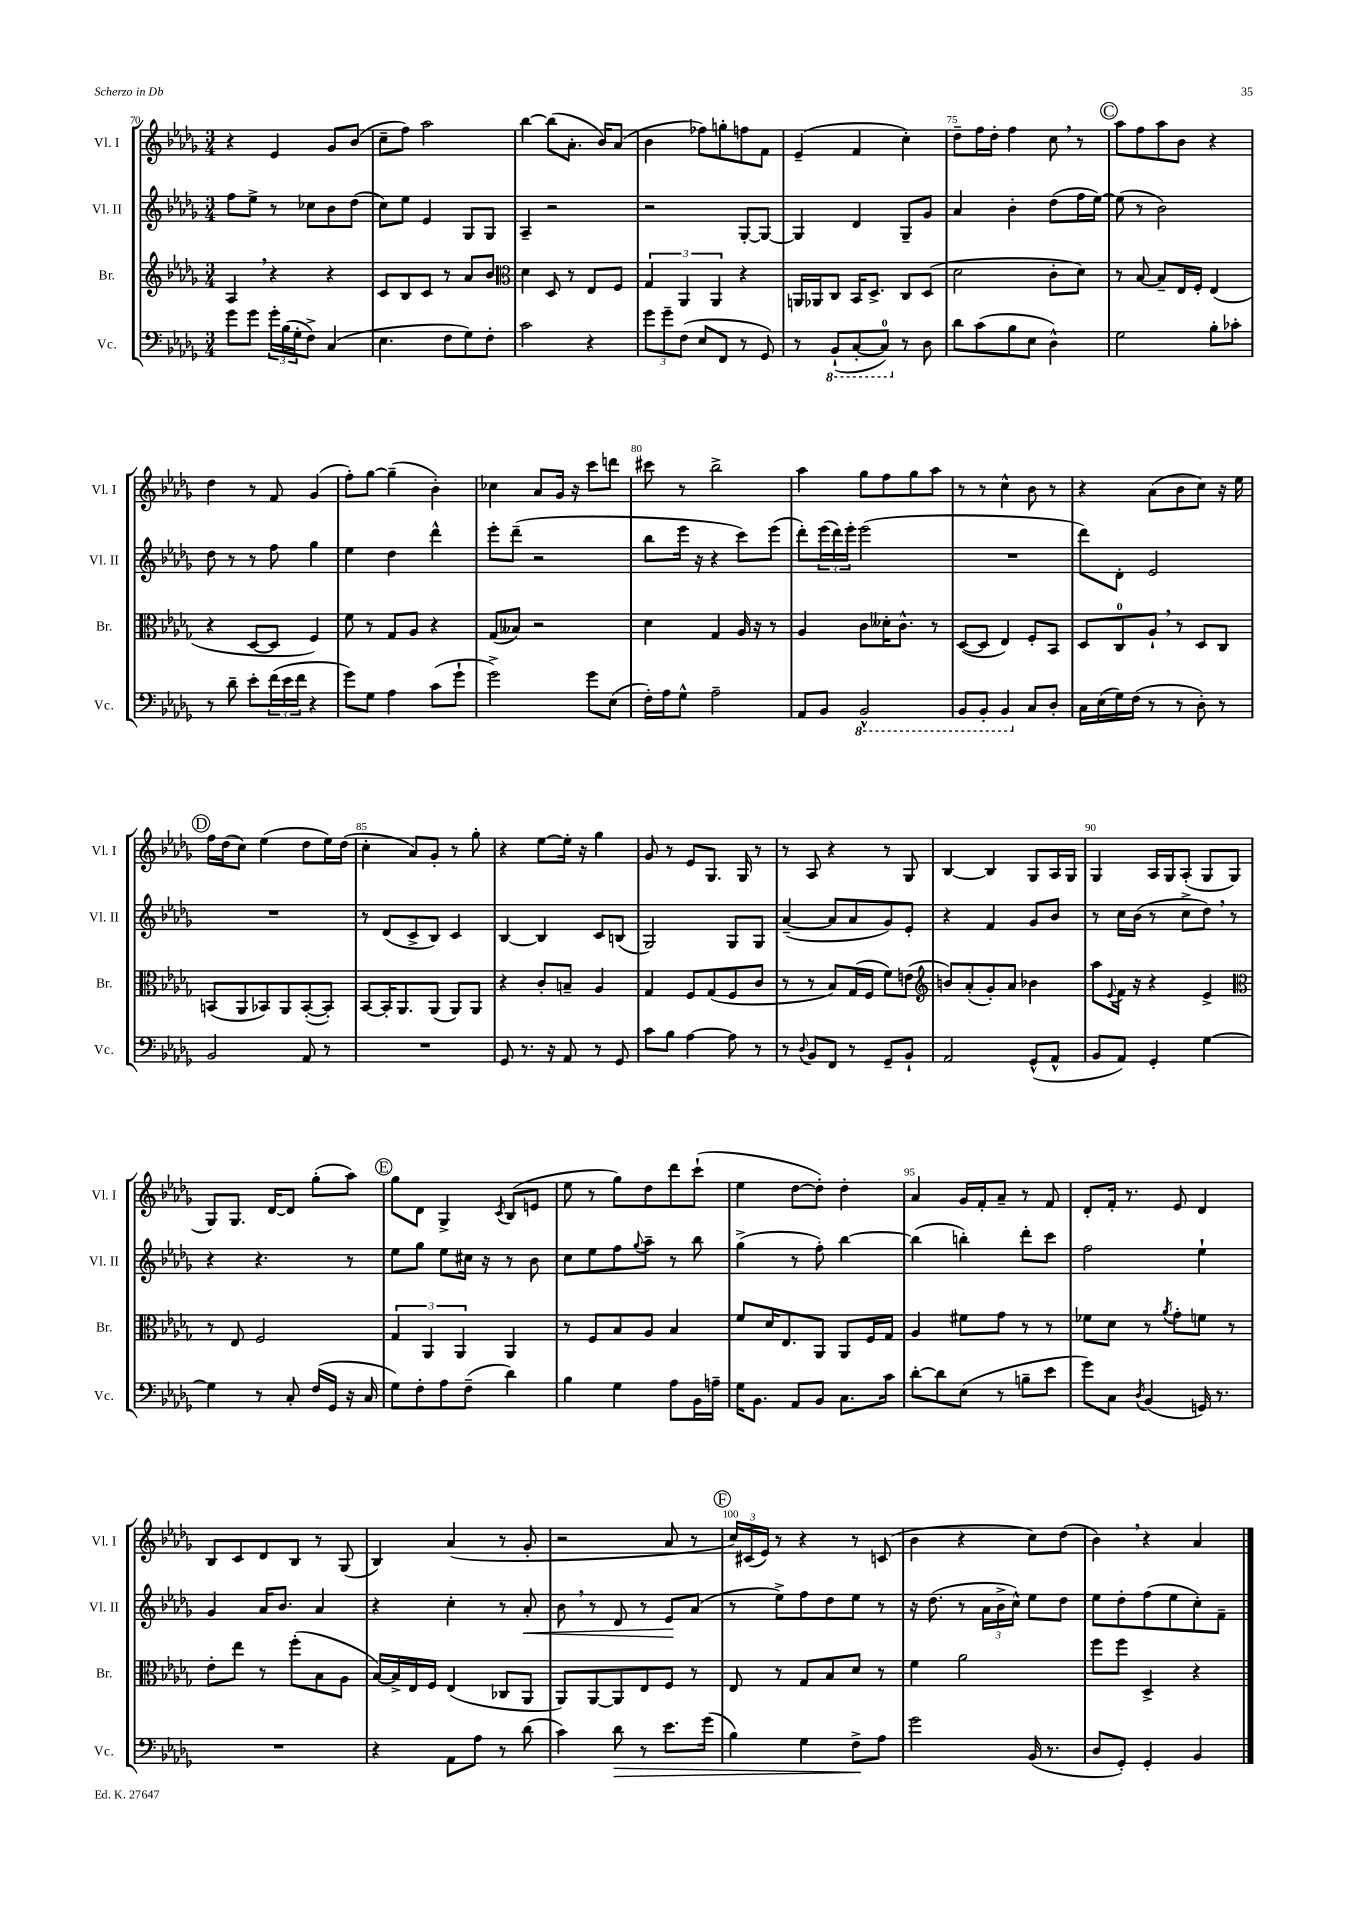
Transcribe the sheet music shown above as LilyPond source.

<<
\new StaffGroup <<
\new Staff = "s0" \with { instrumentName = "Vl. I" shortInstrumentName = "Vl. I" } {
    \clef treble \key des \major \numericTimeSignature \time 3/4
    r4 ees'4 ges'8 bes'8( |
    c''8-- f''8) aes''2 |
    bes''4~ bes''8( aes'8.-. bes'16) aes'8( |
    bes'4 fes''8) g''8-. f''8 f'8 |
    ees'4--( f'4 c''4-.) |
    des''8-- f''16 des''16-. f''4 c''8 \breathe r8 |
    \mark \markup { \circle "C" } aes''8 f''8 aes''8 bes'8 r4 |
    des''4 r8 f'8 ges'4( |
    f''8-.) ges''8~ ges''4--( bes'4-.) |
    ces''4 aes'8 ges'16 r16 c'''8 d'''8 |
    cis'''8 r8 bes''2-> |
    aes''4 ges''8 f''8 ges''8 aes''8 |
    r8 r8 c''4-^ bes'8 r8 |
    r4 aes'8( bes'8 c''8) r16 ees''16 |
    \mark \markup { \circle "D" } f''16 des''16( c''8) ees''4( des''8 ees''16) des''16( |
    c''4-. aes'8) ges'8-. r8 ges''8-. |
    r4 ees''8~ ees''16-. r16 ges''4 |
    ges'8 r8 ees'8 ges8. ges16 r8 |
    r8 aes8 r4 r8 ges8 |
    bes4~ bes4 ges8 aes16 ges16 |
    ges4 aes16 ges16 aes8-.( ges8 ges8 |
    ges8) ges8. des'16~ des'8 ges''8-.( aes''8) |
    \mark \markup { \circle "E" } ges''8 des'8 ges4-> \acciaccatura { c'8 } bes8( e'8 |
    ees''8 r8 ges''8) des''8 des'''8 c'''8-!( |
    ees''4 des''8~ des''8-.) des''4-. |
    aes'4 ges'16 f'16-. aes'8-- r8 f'8 |
    des'8-. f'16-. r8. ees'8 des'4 |
    bes8 c'8 des'8 bes8 r8 ges8( |
    bes4) aes'4( r8 ges'8-. |
    r2 aes'8 r8 |
    \mark \markup { \circle "F" } \tuplet 3/2 { c''16) cis'16( ees'16) } r8 r4 r8 c'8( |
    bes'4 r4 c''8) des''8( |
    bes'4) \breathe r4 aes'4 \bar "|." |
}
\new Staff = "s1" \with { instrumentName = "Vl. II" shortInstrumentName = "Vl. II" } {
    \clef treble \key des \major \numericTimeSignature \time 3/4
    f''8 ees''8-> r8 ces''8 bes'8 des''8( |
    c''8) ees''8 ees'4 ges8 ges8 |
    aes4-- r2 |
    r2 ges8~-. ges8~ |
    ges4 des'4 ges8-- ges'8 |
    aes'4 bes'4-. des''8( f''16 ees''16~) |
    \mark \markup { \circle "C" } ees''8( r8 bes'2) |
    des''8 r8 r8 f''8 ges''4 |
    ees''4 des''4 des'''4-^ |
    ees'''8-. des'''8--( r2 |
    bes''8 ees'''16 r16 r4 c'''8) ees'''8( |
    des'''8-.) \tuplet 3/2 { ees'''16( des'''16) ees'''16-. } ees'''2( |
    R2. |
    des'''8) des'8-. ees'2 |
    \mark \markup { \circle "D" } R2. |
    r8 des'8( c'8-> bes8) c'4 |
    bes4~ bes4 c'8 b8( |
    ges2) ges8 ges8 |
    aes'4~--( aes'8 aes'8 ges'8) ees'8-. |
    r4 f'4 ges'8 bes'8 |
    r8 c''16 bes'16( r8 c''8-> des''8) \breathe r8 |
    r4 r4. r8 |
    \mark \markup { \circle "E" } ees''8 ges''8 ees''8 cis''16 r16 r8 bes'8 |
    c''8 ees''8 f''8 \appoggiatura { ges''8 } aes''8-- r8 bes''8 |
    ges''4->( r8 f''8-.) bes''4~ |
    bes''4( b''4-.) des'''8-. c'''8 |
    f''2 ees''4-! |
    ges'4 aes'16 bes'8. aes'4 |
    r4 c''4-. r8 aes'8-.\< |
    bes'8 \breathe r8 des'8 r8 ees'8\! aes'8( |
    \mark \markup { \circle "F" } r8 ees''8->) f''8 des''8 ees''8 r8 |
    r16 des''8.( r8 \tuplet 3/2 { aes'16 bes'16-> c''16-^) } ees''8 des''8 |
    ees''8 des''8-. f''8( ees''8 c''8-.) f'8-- \bar "|." |
}
\new Staff = "s2" \with { instrumentName = "Br." shortInstrumentName = "Br." } {
    \clef treble \key des \major \numericTimeSignature \time 3/4
    aes4 \breathe r4 r4 |
    c'8 bes8 c'8 r8 aes'8 bes'8 |
    \clef alto des'4 des8 r8 ees8 f8 |
    \tuplet 3/2 { ges4 aes,4 aes,4 } r4 |
    a,16 aes,16 c8 bes,16 des8.-> c8 des8( |
    des'2 c'8-. des'8) |
    \mark \markup { \circle "C" } r8 bes8~ bes8-- ees16 f16-. ees4( |
    r4 des8~ des8 f4) |
    f'8 r8 ges8 aes8 r4 |
    ges8( beses8) r2 |
    des'4 ges4 aes16 r16 r8 |
    aes4 c'8 deses'16-. c'8.-^ r8 |
    des8~( des8 ees4) f8-. bes,8 |
    des8 c8-0 aes8-! \breathe r8 des8 c8 |
    \mark \markup { \circle "D" } b,8( aes,8 bes,8) aes,8 bes,8~-.( bes,8-.) |
    bes,8~ bes,16-. aes,8. aes,8( aes,8) aes,8 |
    r4 c'8-. b8-- aes4 |
    ges4 f8 ges8( f8 c'8 |
    r8 r8 bes8) ges16( f16 f'8) e'8( |
    \clef treble b'8) aes'8-.( ges'8-.) aes'8 bes'4 |
    aes''8 \appoggiatura { ees'8 } f'16 r16 r4 ees'4-> |
    \clef alto r8 ees8 f2 |
    \mark \markup { \circle "E" } \tuplet 3/2 { ges4 aes,4 aes,4 } aes,4 |
    r8 f8 bes8 aes8 bes4 |
    f'8 des'16 ees8. aes,8 aes,8 f16 ges16 |
    aes4 fis'8 ges'8 r8 r8 |
    fes'8 des'8 r8 \acciaccatura { aes'8 } ges'8-. f'8 r8 |
    ees'8-. ees''8 r8 f''8-.( bes8 aes8 |
    bes16~) bes16-> ees16 f16 ees4( ces8 aes,8 |
    aes,8) aes,8~ aes,8 ees8 f8 r8 |
    \mark \markup { \circle "F" } ees8 r8 ges8 bes8 des'8 r8 |
    f'4 aes'2 |
    f''8 f''8 des4-> r4 \bar "|." |
}
\new Staff = "s3" \with { instrumentName = "Vc." shortInstrumentName = "Vc." } {
    \clef bass \key des \major \numericTimeSignature \time 3/4
    ges'8 ges'8 \tuplet 3/2 { ges'16-. bes16( ges16-. } f8->) c4( |
    ees4. f8 ges8) f8-. |
    c'2 r4 |
    \tuplet 3/2 { ges'8 ges'8-- f8( } ees8 f,8 r8 ges,8) |
    r8 \ottava #-1 bes,,8-!( c,8~-. c,8-0) \ottava #0 r8 des8 |
    des'8 c'8( bes8 ees8 des4-^) |
    \mark \markup { \circle "C" } ges2 bes8-. ces'8-. |
    r8 des'8-- ees'8-. \tuplet 3/2 { f'16( ees'16 f'16 } r4 |
    ges'8) ges8 aes4 c'8( ges'8-! |
    ges'2->) ges'8 ees8( |
    f16-.) aes16 ges8-^ aes2-- |
    aes,8 bes,8 \ottava #-1 bes,,2-^ |
    bes,,8 bes,,8-. bes,,4 \ottava #0 c8 des8-. |
    c16 ees16( ges16) f16( r8 r8 des8-.) r8 |
    \mark \markup { \circle "D" } bes,2 aes,8 r8 |
    R2. |
    ges,8 r8. r16 aes,8 r8 ges,8 |
    c'8 bes8 aes4~ aes8 r8 |
    r8 \appoggiatura { des8 } bes,8 f,8 r8 ges,8-- bes,8-! |
    aes,2 ges,8-^( aes,8-^ |
    bes,8 aes,8) ges,4-. ges4~ |
    ges4 r8 c8-. f16( ges,16 r16 c16 |
    \mark \markup { \circle "E" } ges8) f8-. aes8 f8--( des'4) |
    bes4 ges4 aes8 bes,16 a16-- |
    ges16 bes,8. aes,8 bes,8 c8. c'16 |
    des'8~-. des'8 ees8( r8 b8-- ees'8 |
    ges'8) c8 \acciaccatura { des8 } bes,4( g,16) r8. |
    R2. |
    r4 aes,8 aes8 r8 des'8( |
    c'4) des'8\> r8 ees'8. ges'16( |
    \mark \markup { \circle "F" } bes4) ges4 f8->\! aes8 |
    ges'2 bes,16( r8. |
    des8 ges,8-.) ges,4-. bes,4 \bar "|." |
}
>>
>>
\layout { \context { \Score currentBarNumber = #70 \override BarNumber.break-visibility = ##(#f #t #t) barNumberVisibility = #(every-nth-bar-number-visible 5) } }
